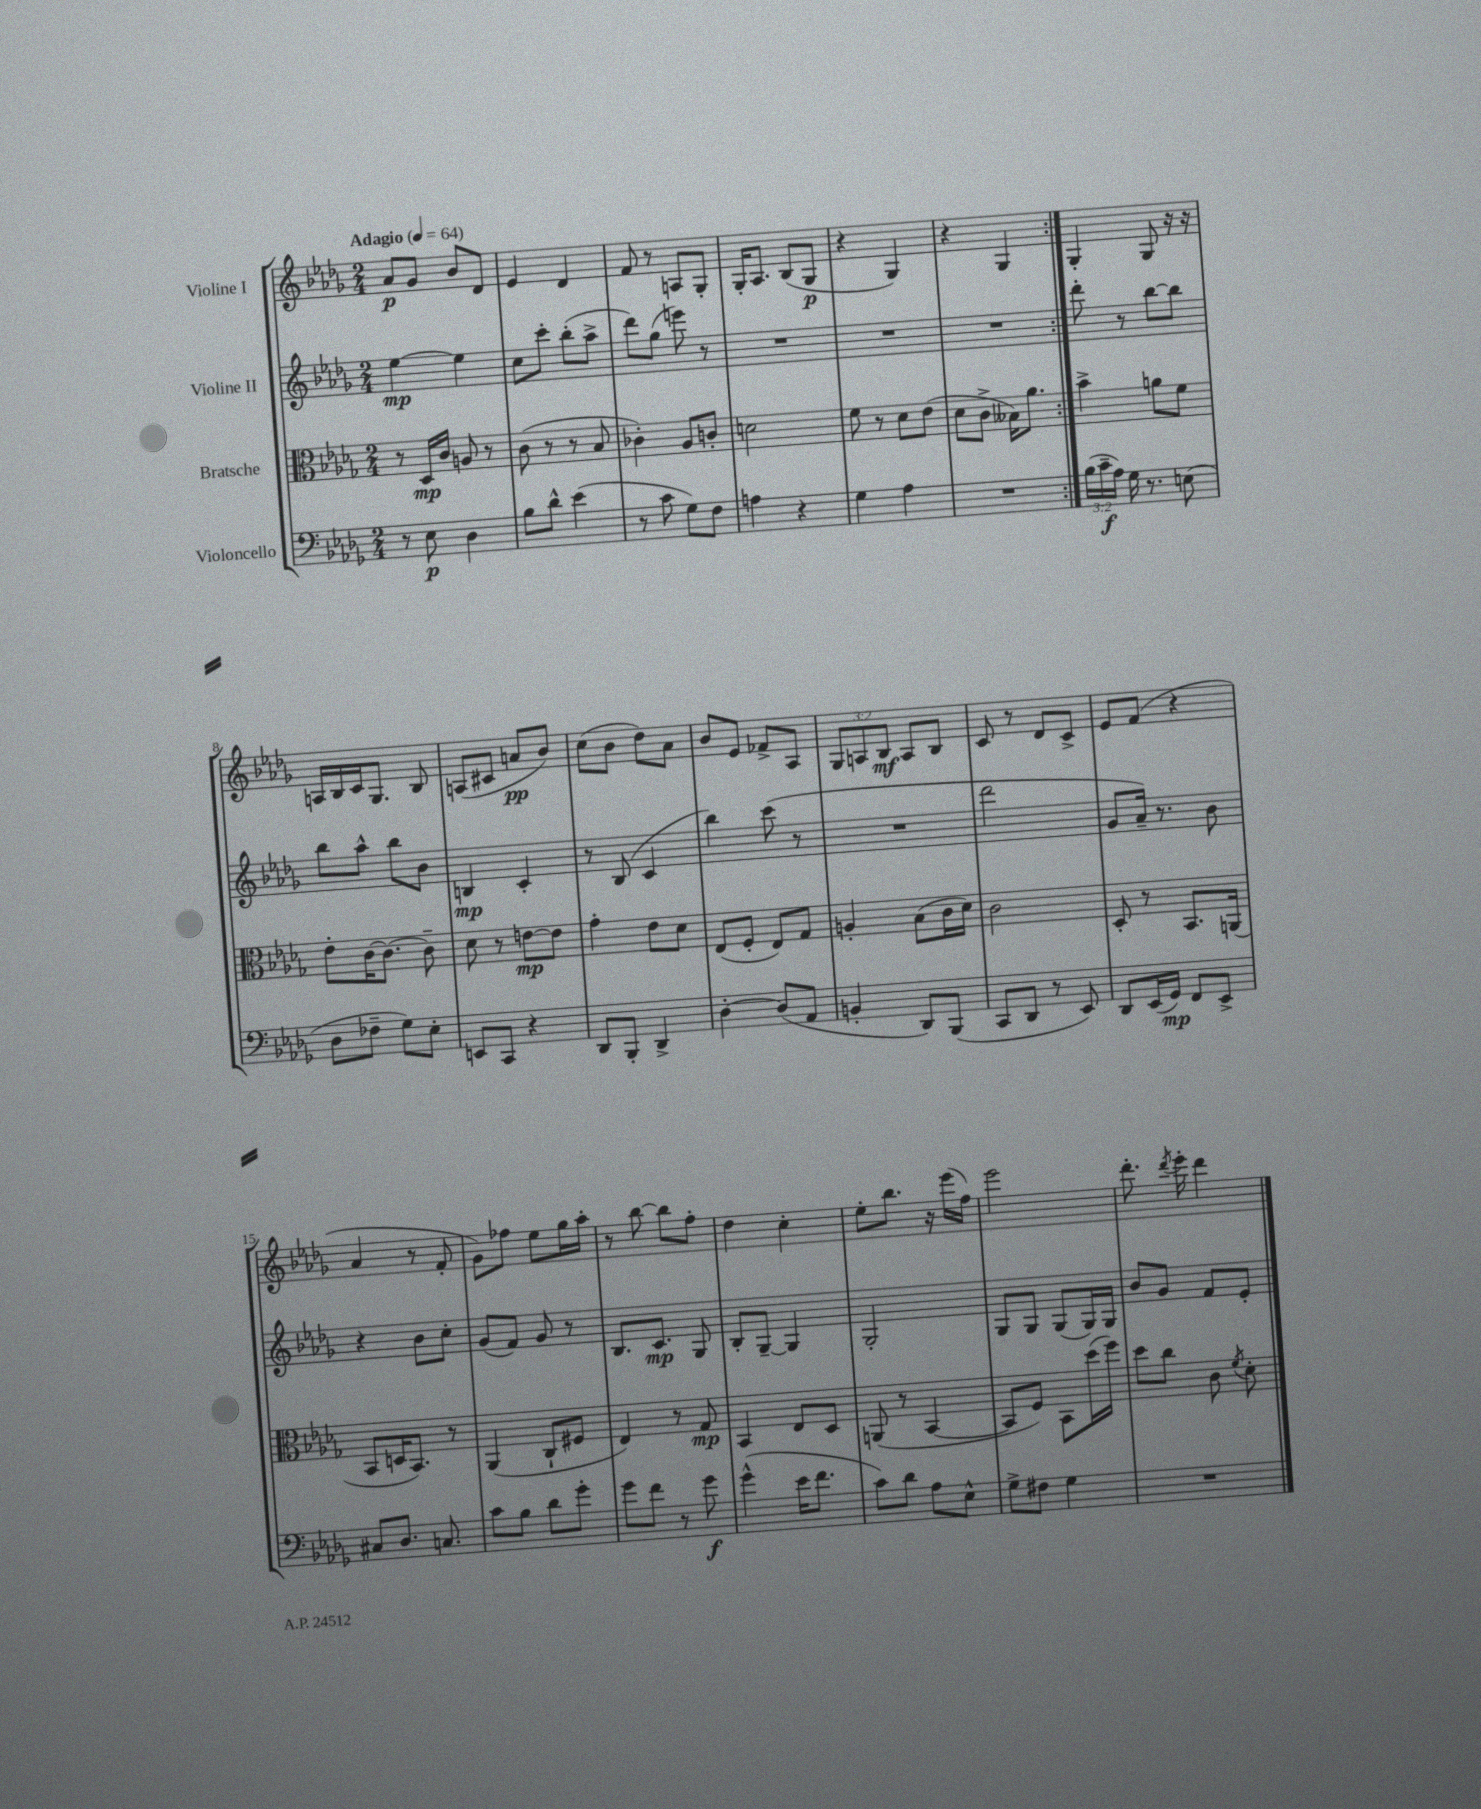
<<
\new StaffGroup <<
\new Staff = "s0" \with { instrumentName = "Violine I" } {
    \clef treble \key des \major \numericTimeSignature \time 2/4 \override Staff.TupletNumber.text = #tuplet-number::calc-fraction-text \tempo "Adagio" 4 = 64
    \autoBeamOff \repeat volta 2 { aes'8[\p ges'8] bes'8[ des'8] |
    ees'4 des'4 |
    f'8 r8 a8[ ges8]-. |
    ges16[-. aes8.] bes8[( ges8]\p |
    r4 ges4) |
    r4 ges4 | }
    ges4-. ges8 r16 r16 |
    a16[ bes16 c'16 ges8.] bes8 |
    a8[( cis'8] a'8[\pp bes'8]) |
    c''8[( bes'8] des''8[) aes'8] |
    bes'8[ ees'8] fes'8[-> aes8] |
    \tuplet 3/2 { ges8[ a8 bes8]\mf } a8[ bes8] |
    c'8 r8 des'8[ c'8]-> |
    ees'8[ f'8]( r4 |
    aes'4 r8 f'8-. |
    ges'8[) fes''8] ees''8[ ges''16 aes''16]-. |
    r8 bes''8~ bes''8[ f''8]-. |
    des''4 c''4-. |
    ees''8[-. bes''8.] r16 ees'''16[( f''16]) |
    ees'''2 |
    des'''8.-. \acciaccatura { des'''8 } ees'''16-. des'''4 \bar "|." |
}
\new Staff = "s1" \with { instrumentName = "Violine II" } {
    \clef treble \key des \major \numericTimeSignature \time 2/4
    \autoBeamOff \repeat volta 2 { ees''4~\mp ees''4 |
    c''8[ c'''8]-. bes''8[-.( aes''8]-> |
    des'''8[) ges''8]( e'''8) r8 |
    R2 |
    R2 |
    R2 | }
    des'''8-. r8 bes''8[~ bes''8] |
    bes''8[ aes''8]-^ bes''8[ bes'8] |
    b4\mp c'4-. |
    r8 bes8( c'4 |
    bes''4) c'''8( r8 |
    R2 |
    des'''2 |
    ges'8[ aes'16]--) r8. bes'8 |
    r4 bes'8[ c''8]-. |
    ges'8[( f'8]) ges'8 r8 |
    bes8.[ c'8.]\mp ges8 |
    bes8[-. ges8]~-- ges4 |
    ges2-. |
    ges8[ ges8] ges8[( ges16) ges16] |
    bes'8[ ges'8] f'8[ ees'8]-. \bar "|." |
}
\new Staff = "s2" \with { instrumentName = "Bratsche" } {
    \clef alto \key des \major \numericTimeSignature \time 2/4
    \autoBeamOff \repeat volta 2 { r8 des16[\mp c'16] a8 r8 |
    c'8( r8 r8 bes8 |
    ces'4-.) aes8[ c'8]-. |
    d'2 |
    f'8 r8 des'8[ ees'8]( |
    des'8[ c'8]-> beses16[) aes'8.] | }
    bes'4-> a'8[ f'8] |
    ees'8[-. c'16~ c'8.]~ c'8-- |
    des'8 r8 e'8[~\mp e'8] |
    ges'4-. ees'8[ des'8] |
    ees8[( f8]-. ees8[) ges8] |
    a4-. bes8[( c'16 des'16]) |
    c'2 |
    des8-. r8 bes,8.[ a,16]( |
    bes,8[ d16 bes,8.]) r8 |
    aes,4( c8[-! fis8] |
    ees4) r8 ges8\mp |
    bes,4 ees8[ des8] |
    a,8( r8 bes,4~ |
    bes,8[ f8]) bes,8[ des''16( f''16]) |
    des''8[ c''8] c'8 \acciaccatura { f'8 } des'8-. \bar "|." |
}
\new Staff = "s3" \with { instrumentName = "Violoncello" } {
    \clef bass \key des \major \numericTimeSignature \time 2/4 \override Staff.TupletNumber.text = #tuplet-number::calc-fraction-text
    \autoBeamOff \repeat volta 2 { r8 ees8\p des4 |
    bes8[ des'8]-^ ees'4( |
    r8 c'8 ges8[) f8] |
    a4 r4 |
    ges4 aes4 |
    R2 | }
    \tuplet 3/2 { bes16[( c'16--\f aes16]) } ges16 r8. e8( |
    des8[ fes8]-- ges8[) ees8]-. |
    e,8[ c,8] r4 |
    des,8[ bes,,8]-. des,4-> |
    des4~-. des8[( aes,8] |
    b,4-. des,8[) bes,,8]( |
    c,8[ des,8] r8 ees,8) |
    des,8[ ees,16( ges,16]\mp) f,8[ ees,8]-> |
    cis8[ des8.] c8. |
    c'8[ bes8] des'8[ ges'8]-. |
    ges'8[ f'8] r8 ges'8\f |
    ges'4-^( ees'16[ f'8.] |
    c'8[) des'8] aes8[ ees8]-^ |
    ges8[-> fis8] ges4 |
    R2 \bar "|." |
}
>>
>>
